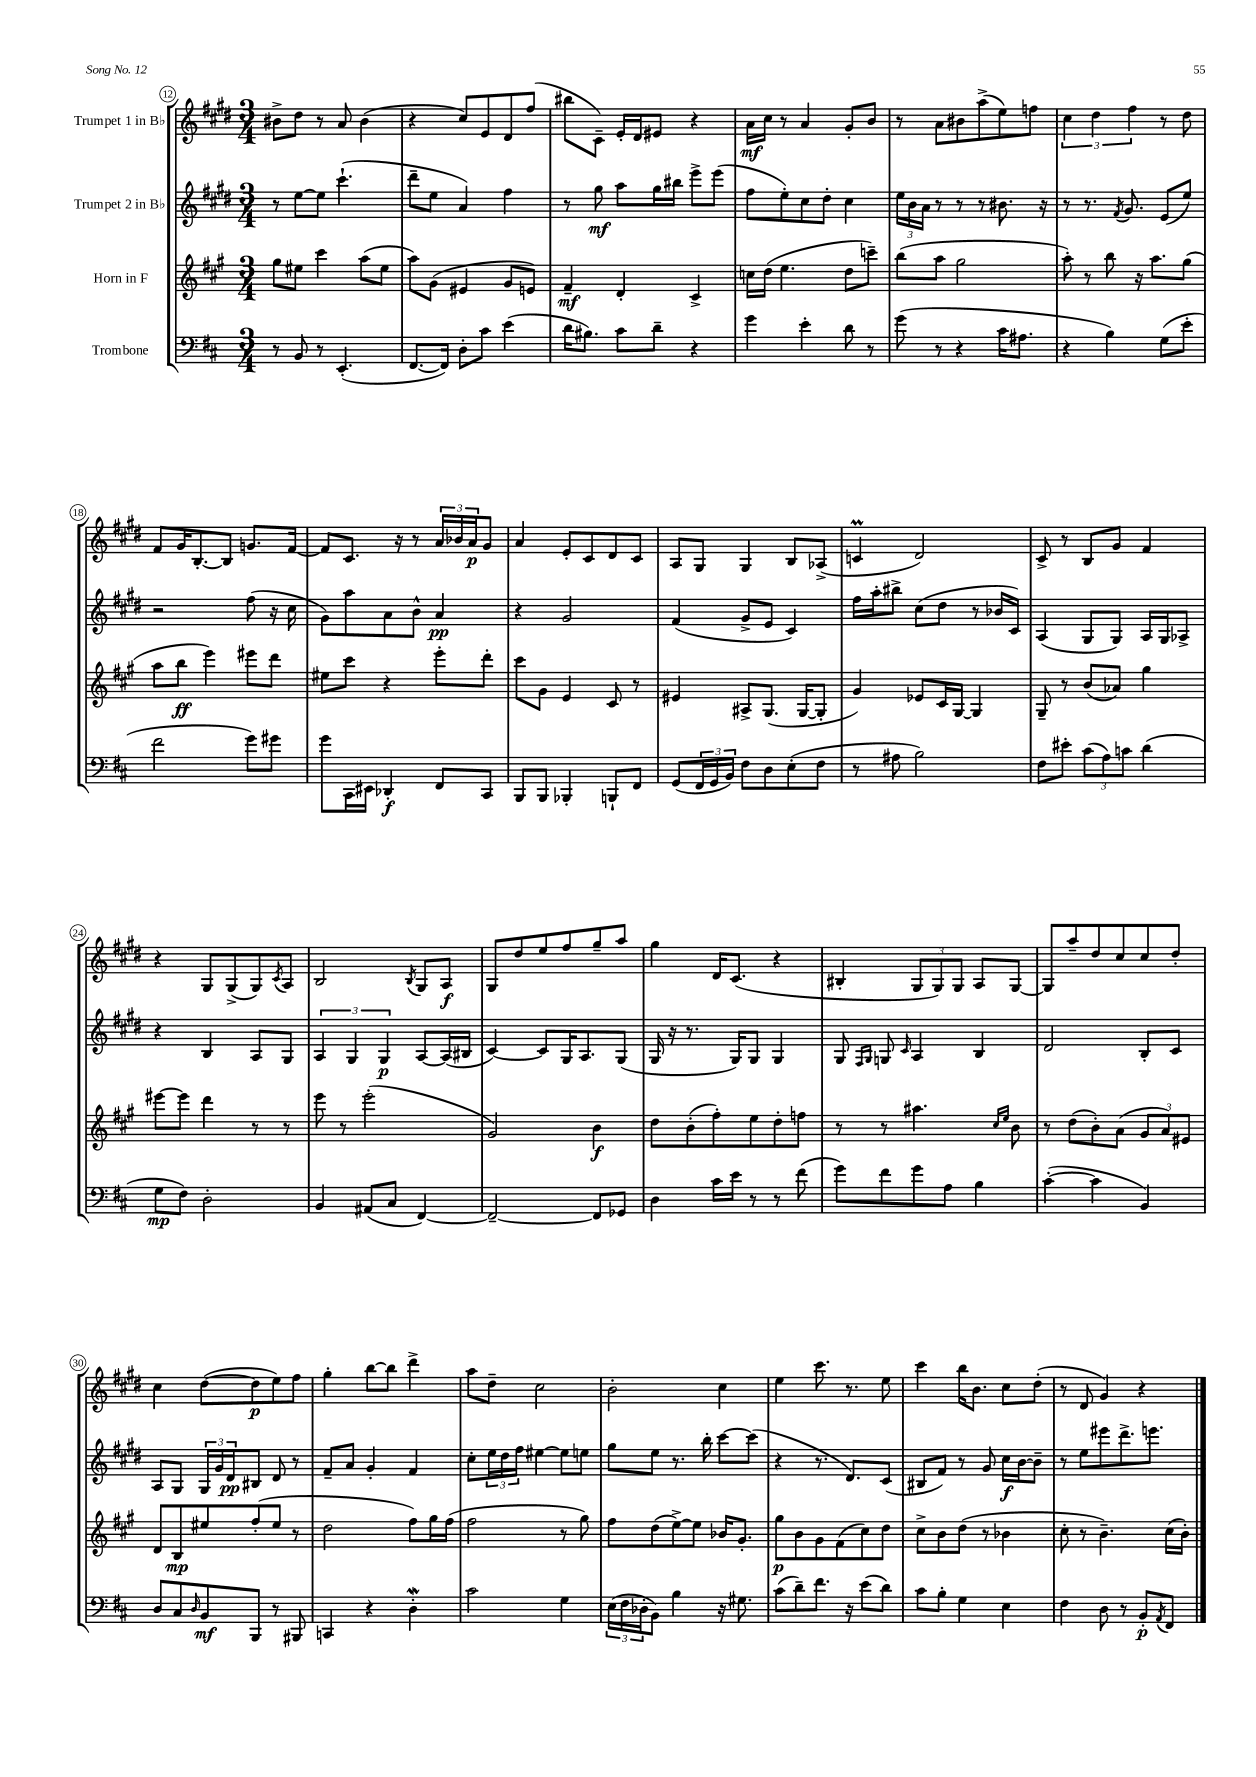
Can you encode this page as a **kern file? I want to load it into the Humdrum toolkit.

**kern	**kern	**kern	**kern
*staff4	*staff3	*staff2	*staff1
*clefF4	*clefG2	*clefG2	*clefG2
*k[f#c#]	*k[f#c#g#]	*k[f#c#g#d#]	*k[f#c#g#d#]
*M3/4	*M3/4	*M3/4	*M3/4
8r	8gg#\L	8r	8b#^\L
8BB/	8ee#\J	[8ee\L	8dd#\J
8r	4ccc#\	8ee\]J	8r
(4.EE'/	.	(4.ccc#`\	8a/
.	(8aa\L	.	(4b#\
.	8ee#\J	.	.
=	=	=	=
[8.FF#/L	8aa\L)	8ddd#~\L	4r
.	(8g#\J	8ee\J	.
16FF#/]Jk)	.	.	.
8D'\L	4e#/	4a/)	8cc#/L)
8c#\J	.	.	8e/
(4e\	8g#/L	4ff#\	8d#/
.	8e/J)	.	(8ff#/J
=	=	=	=
16d\LK	4f#~/	8r	8bb#\L
8.B#\J)	.	.	.
.	.	8gg#\	8c#~\J)
8c#\L	4d'/	8aa\L	16e'/LL
.	.	.	16d#/J
8d~\J	.	16gg#\L	8e#/J
.	.	16bb#\JJ	.
4r	4c#^/	8eee^\L	4r
.	.	(8eee\J	.
=	=	=	=
4g\	16cc\LL	8ff#\L	16a\LL
.	(16dd\JJ	.	16cc#\JJ
.	4.ee\	8ee'\)	8r
4e'\	.	8cc#\	4a/
.	.	8dd#'\J	.
8d\	8dd\L	4cc#\	8g#'/L
8r	8ccc~\J)	.	8b/J
=	=	=	=
(8g\	(8bb\L	24ee\LL	8r
.	.	24b\	.
.	.	24a\JJ	.
8r	8aa\J	8r	8a\L
4r	2gg#\	8r	8b#\
.	.	8r	(8aa^\
16c#\LK	.	8.b#\	8ee\)
8.A#\J	.	.	.
.	.	.	8ff\J
.	.	16r	.
=	=	=	=
4r	8aa'\)	8r	6cc#\
.	8r	8.r	.
.	.	.	6dd#\
4B\)	8bb\	.	.
.	.	8qf#/	.
.	.	8.g#/	.
.	.	.	6ff#\
.	16r	.	.
.	8.aa\L	.	.
(8G\L	.	(8e/L	8r
8e'\J	(8gg#\J	8ee/J)	8dd#\
=	=	=	=
2f#\	8aa\L	2r	8f#/L
.	8bb\J	.	16g#/K
.	.	.	[8.B'/
.	4eee\)	.	.
.	.	.	8B/]J
8g\L)	8eee#\L	(8ff#\	8.g/L
8g#\J	8ddd\J	16r	.
.	.	16cc#\	[16f#/Jk
=	=	=	=
8g\L	8ee#\L	8g#\L)	8f#/]L
16CC#\L	8ccc#\J	8aa\	8.c#/J
16EE#\JJ	.	.	.
4DD-'/	4r	8a\	.
.	.	.	16r
.	.	8b^^\J	8r
8FF#/L	8eee'\L	4a/	24a/LL
.	.	.	24b-/
.	.	.	24a/J
8CC#/J	8ddd'\J	.	8g#/J
=	=	=	=
8BBB/L	8ccc#\L	4r	4a/
8BBB/J	8g#\J	.	.
4BBB-'/	4e/	2g#/	8e'/L
.	.	.	8c#/
8BBB`/L	8c#/	.	8d#/
8FF#/J	8r	.	8c#/J
=	=	=	=
(8GG/L	4e#/	(4f#/	8A/L
24FF#/L	.	.	8G#/J
24GG/	.	.	.
24BB/JJ)	.	.	.
8F#\L	8A#^/L	8g#^/L	4G#/
8D\	(8.G#/J	8e/J	.
(8E'\	.	4c#/)	8B/L
.	[16G#/LK	.	.
8F#\J	8G#'/]J	.	(8A-^/J
=	=	=	=
8r	4g#/)	16ff#\LL	4c/
.	.	16aa'\J	.
8A#\	.	8bb#^\J	.
2B\)	8e-/L	(8cc#\L	2d#/)
.	16c#/L	8dd#\J	.
.	[16G#/JJ	.	.
.	4G#/]	8r	.
.	.	16b-/LL	.
.	.	16c#/JJ)	.
=	=	=	=
8F#\L	8G#~/	(4A/	8c#^/
8e#'\J	8r	.	8r
(12c#\L	(8b/L	8G#/L	8B/L
12A\)	.	.	.
.	8a-/J)	8G#/J)	8g#/J
12c\J	.	.	.
(4d\	4gg#\	16A/LL	4f#/
.	.	16G#/J	.
.	.	8A-^/J	.
=	=	=	=
8G\L	[8eee#\L	4r	4r
8F#\J)	8eee#\]J	.	.
2D'\	4ddd\	4B/	8G#/L
.	.	.	(8G#^/
.	8r	8A/L	8G#/)
.	.	.	8qc#/
.	8r	8G#/J	8A/J
=	=	=	=
4BB/	8eee\	6A/	2B/
.	8r	.	.
.	.	6G#/	.
(8AA#/L	(2eee'\	.	.
.	.	6G#/	.
8C#/J	.	.	.
.	.	.	8qB/
[4FF#/)	.	[8A/L	8G#/L
.	.	(16A/]L	8A/J
.	.	16B#/JJ	.
=	=	=	=
2FF#~/_	2g#/)	[4c#/)	8G#/L
.	.	.	8dd#/
.	.	8c#/]L	8ee/
.	.	16G#/K	8ff#/
.	.	8.A/	.
8FF#/]L	4b\	.	8gg#~/
8GG-/J	.	(8G#/J	8aa/J
=	=	=	=
4D\	8dd\L	16G#/	4gg#\
.	.	16r	.
.	(8b'\	8.r	.
16c#\LL	8ff#'\)	.	16d#/LK
16e\JJ	.	16G#/LK)	(8.c#/J
8r	8ee\	8G#/J	.
8r	8dd'\	4G#/	4r
(8f#\	8ff\J	.	.
=	=	=	=
8g\L)	8r	8G#/	4B#'/
.	.	16qqF#/LL	.
.	.	16qqG#/JJ	.
8f#\	8r	8G/	.
.	.	16qqc#/	.
8g\	4.aa#\	4A/	12G#/L
.	.	.	12G#/)
8A\J	.	.	.
.	.	.	12G#/J
4B\	.	4B/	8A/L
.	16qqcc#/LL	.	.
.	16qqee/JJ	.	.
.	8b\	.	[8G#/J
=	=	=	=
([4c#'\	8r	2d#/	8G#/]L
.	(8dd\L	.	8aa~/
4c#\]	8b'\)	.	8dd#/
.	(8a\J	.	8cc#/
4BB/)	12g#/L	8B'/L	8cc#/
.	12a/)	.	.
.	.	8c#/J	8dd#'/J
.	12e#/J	.	.
=	=	=	=
8D/L	8d/L	8A/L	4cc#\
8C#/	8B/	8G#/J	.
16qqD/	.	.	.
8BB/	8ee#/	24G#/LL	([8dd#\L
.	.	24g#/	.
.	.	24d#/J	.
8BBB/J	(8ff#'/	8B#/J	8dd#\]
8r	8ee#/J	8d#/	8ee\)
8BBB#/	8r	8r	8ff#\J
=	=	=	=
4CC/	2dd\	8f#~/L	4gg#'\
.	.	8a/J	.
4r	.	4g#'/	[8bb\L
.	.	.	8bb\]J
4D'\	8ff#\L)	4f#/	4ddd#^\
.	16gg#\L	.	.
.	(16ff#\JJ	.	.
=	=	=	=
2c#\	2ff#\	8cc#'\L	8aa\L
.	.	24ee\L	8dd#~\J
.	.	24dd#\	.
.	.	24ff#\JJ	.
.	.	[4ee#\	2cc#\
4G\	8r	8ee#\]L	.
.	8gg#\)	8ee\J	.
=	=	=	=
(24E\LL	8ff#\L	8gg#\L	2b'\
24F#\	.	.	.
24D-'\J	.	.	.
8BB\J)	(8dd\	8ee\J	.
4B\	[8ee^\)	8.r	.
.	8ee\]J	.	.
.	.	16bb'\	.
16r	16b-/LK	[8ccc#\L	4cc#\
8.G#\	8.g#'/J	.	.
.	.	(8ccc#\]J	.
=	=	=	=
(8c#\L	8gg#\L	4r	4ee\
8d~\)	8b\	.	.
8.f#\J	8g#\	8.r	8.ccc#\
.	(8f#\	.	.
16r	.	8.d#/L)	8.r
(8e\L	8cc#\)	.	.
8d\J)	8dd\J	(8c#/J	8ee\
=	=	=	=
8c#\L	8cc#^\L	8B#/L	4ccc#\
8B'\J	8b\	8f#/J)	.
4G\	(8dd\J	8r	16bb\LK
.	.	.	8.b\J
.	8r	8g#/	.
4E\	4b-\	16cc#\LL	8cc#\L
.	.	[16b\J	.
.	.	8b~\]J	(8dd#'\J
=	=	=	=
4F#\	8cc#'\	8r	8r
.	8r	8ee\L	8d#/
8D\	4.b~\)	8eee#\	4g#/)
8r	.	8.ddd#^\	.
8BB'/L	.	.	4r
.	.	8.eee\J	.
8qAA/	.	.	.
8FF#/J	(16cc#\LL	.	.
.	16b'\JJ)	.	.
==	==	==	==
*-	*-	*-	*-
